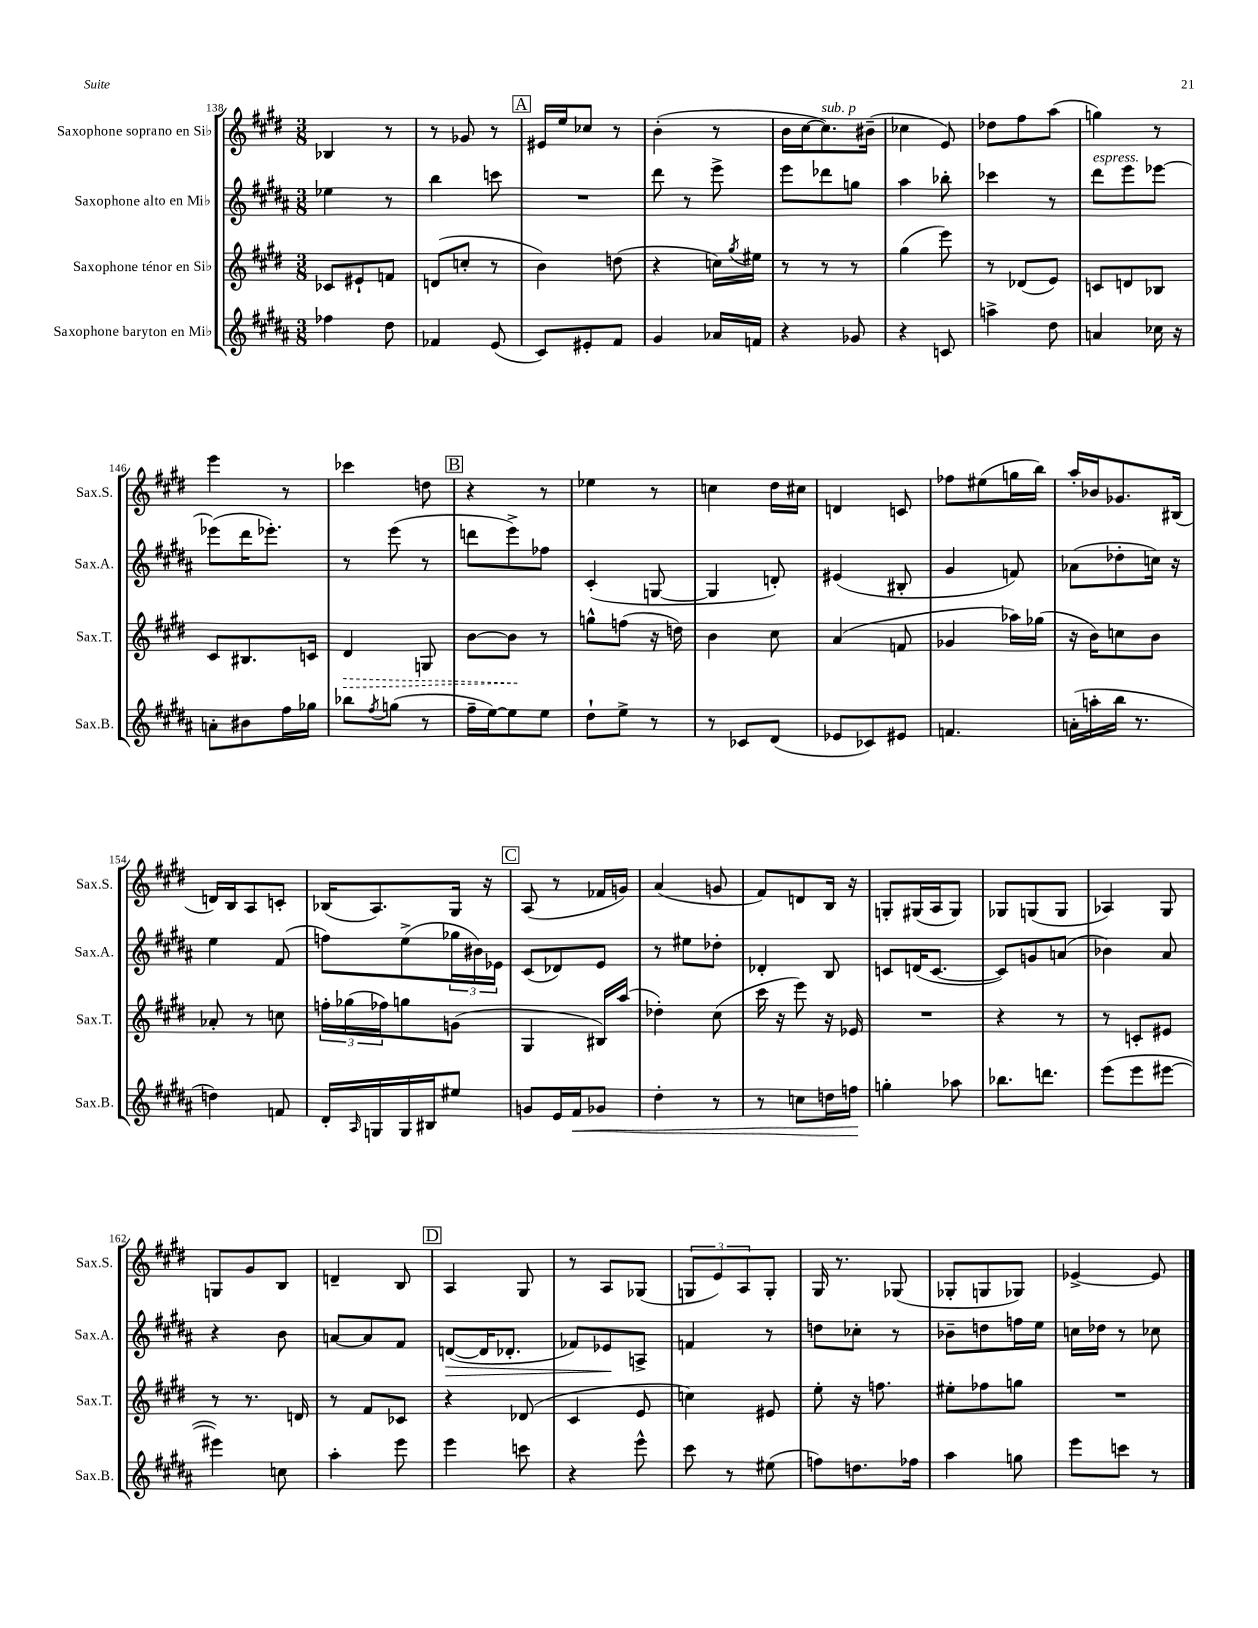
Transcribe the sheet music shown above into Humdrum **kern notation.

**kern	**dynam	**kern	**dynam	**kern	**dynam	**kern
*part4	*part4	*part3	*part3	*part2	*part2	*part1
*staff4	*staff4	*staff3	*staff3	*staff2	*staff2	*staff1
*I"Saxophone baryton en Mi♭	*	*I"Saxophone ténor en Si♭	*	*I"Saxophone alto en Mi♭	*	*I"Saxophone soprano en Si♭
*I'Sax.B.	*	*I'Sax.T.	*	*I'Sax.A.	*	*I'Sax.S.
*clefG2	*	*clefG2	*	*clefG2	*	*clefG2
*k[f#c#g#d#a#]	*	*k[f#c#g#d#]	*	*k[f#c#g#d#a#]	*	*k[f#c#g#d#]
*M3/8	*	*M3/8	*	*M3/8	*	*M3/8
=138	=138	=138	=138	=138	=138	=138
4ff-X\	.	8c-X/L	.	4ee-X\	.	4B-X/
.	.	8e#X`/	.	.	.	.
8dd#\	.	8fn/J	.	8r	.	8r
=139	=139	=139	=139	=139	=139	=139
4f-X/	.	(8dn/L	.	4bb\	.	8r
.	.	8ccn'/J	.	.	.	8g-X/
(8e/	.	8r	.	8cccn\	.	8r
!!LO:REH:place=s1:t=A
=140	=140	=140	=140	=140	=140	=140
8c#/L)	.	4b\)	.	4.r	.	16e#X/LL
.	.	.	.	.	.	16ee/J
8e#X'/	.	.	.	.	.	8cc-X/J
8f#/J	.	(8ddn\	.	.	.	8r
=141	=141	=141	=141	=141	=141	=141
4g#/	.	4r	.	8ddd#\	.	(4b'\
.	.	.	.	8r	.	.
16a-X/LL	.	16ccn\LL)	.	8eee^\	.	8r
.	.	8qgg#/	.	.	.	.
16fn/JJ	.	16ee#X\JJ	.	.	.	.
=142	=142	=142	=142	=142	=142	=142
4r	.	8r	.	8eee\L	.	16b\LL
.	.	.	.	.	.	[16cc#\J
!	!	!	!	!	!	!LO:TX:a:i:t=sub. p
.	.	8r	.	8ddd-X\	.	8.cc#\])
8g-X/	.	8r	.	8ggn\J	.	.
.	.	.	.	.	.	(16b#X~\Jk
=143	=143	=143	=143	=143	=143	=143
4r	.	(4gg#\	.	4aa#\	.	4cc-X\
8cn/	.	8eee\)	.	8bb-X'\	.	8e/)
=144	=144	=144	=144	=144	=144	=144
4aan^\	.	8r	.	4ccc-X\	.	8dd-X\L
.	.	(8d-X/L	.	.	.	8ff#\
8dd#\	.	8e/J)	.	8r	.	(8aa\J
=145	=145	=145	=145	=145	=145	=145
!	!	!	!	!LO:TX:a:i:t=espress.	!	!
4an/	.	8cn/L	.	8ddd#\L	.	4ggn\)
.	.	8dn/	.	8eee\	.	.
16cc-X\	.	8B-X/J	.	[8eee-X\J	.	8r
16r	.	.	.	.	.	.
!!LO:LB:g=z
=146	=146	=146	=146	=146	=146	=146
8an'\L	.	8c#/L	.	(8eee-X\L]	.	4eee\
8b#X\	.	8.B#X/	.	16ddd#\K	.	.
.	.	.	.	8.eee-X'\J)	.	.
16ff#\L	.	.	.	.	.	8r
16gg-X\JJ	.	16cn/Jk	.	.	.	.
=147	=147	=147	=147	=147	=147	=147
!	!	!	!LO:HP:b	!	!	!
8bb-X\L	.	4d#/	>	8r	.	4ccc-X\
8qff#/	.	.	.	.	.	.
(8ggn\J	.	.	.	(8eee\	.	.
8r	.	8Gn/	.	8r	.	8ddn\
!!LO:REH:place=s1:t=B
=148	=148	=148	=148	=148	=148	=148
16ff#~\LL	.	[8b\L	.	8dddn\L	.	4r
[16ee\J)	.	.	.	.	.	.
8ee\]	.	8b\J]	.	8eee^\)	.	.
8ee\J	.	8r	]	8ff-X\J	.	8r
=149	=149	=149	=149	=149	=149	=149
8dd#`\L	.	8ggn^^\L	.	(4c#'/	.	4ee-X\
8ee^\J	.	(8ffn\J	.	.	.	.
8r	.	16r	.	[8Gn/	.	8r
.	.	16ddn\)	.	.	.	.
=150	=150	=150	=150	=150	=150	=150
8r	.	4b\	.	4G/]	.	4ccn\
8c-X/L	.	.	.	.	.	.
(8d#/J	.	8cc#\	.	8dn'/)	.	16dd#\LL
.	.	.	.	.	.	16cc#X\JJ
=151	=151	=151	=151	=151	=151	=151
8e-X/L	.	(4a/	.	(4e#X/	.	4dn/
8c-X/)	.	.	.	.	.	.
8e#X/J	.	8fn/	.	8B#X'/	.	8cn/
=152	=152	=152	=152	=152	=152	=152
4.fn/	.	4g-X/	.	4g#/	.	8ff-X\L
.	.	.	.	.	.	(8ee#X\
.	.	16aa-X\LL)	.	8fn/)	.	16ggn\L
.	.	(16gg-X\JJ	.	.	.	16bb\JJ)
=153	=153	=153	=153	=153	=153	=153
(16an'\LL	.	16r	.	(8a-X\L	.	16aa'/LL
16aan'\	.	16b\KL)	.	.	.	16b-X/J
16bb\JJ	.	8ccn\	.	8dd-X'\	.	8.g-X/
8.r	.	.	.	.	.	.
.	.	8b\J	.	16ccn\Jk)	.	.
.	.	.	.	16r	.	(16B#X/Jk
!!LO:LB:g=z
=154	=154	=154	=154	=154	=154	=154
4ddn\)	.	8a-X'/	.	4ee\	.	16dn/LL)
.	.	.	.	.	.	16B/J
.	.	8r	.	.	.	8A/
8fn/	.	8ccn\	.	(8f#/	.	8cn'/J
=155	=155	=155	=155	=155	=155	=155
16d#'/LL	.	24ffn'\LL	.	8ffn\L)	.	(16B-X/KL
.	.	(24gg-X\	.	.	.	.
16qqA#/	.	.	.	.	.	.
16Gn/	.	.	.	.	.	8.A/)
.	.	24ff-X\J)	.	.	.	.
16G/	.	8ggn\	.	(8ee^\	.	.
16B#X/J	.	.	.	.	.	.
8ee#X/J	.	(8gn\J	.	24gg-X\L	.	16G#/Jk
.	.	.	.	24b#X\)	.	.
.	.	.	.	.	.	16r
.	.	.	.	24e-X\JJ	.	.
!!LO:REH:place=s1:t=C
=156	=156	=156	=156	=156	=156	=156
8gn/L	.	4G#/	.	(8c#/L	.	(8A/
16e/L	.	.	.	8d-X/)	.	8r
!	!LO:HP:b	!	!	!	!	!
16f#/J	<	.	.	.	.	.
8g-X/J	.	16B#X/LL)	.	8e/J	.	16f-X/LL
.	.	(16aa/JJ	.	.	.	16gn/JJ)
=157	=157	=157	=157	=157	=157	=157
4dd#'\	.	4dd-X'\)	.	8r	.	(4a/
.	.	.	.	8ee#X\L	.	.
8r	.	(8cc#\	.	8dd-X'\J	.	8gn/
=158	=158	=158	=158	=158	=158	=158
8r	.	16ccc#\	.	4d-X'/	.	8f#/L)
.	.	16r	.	.	.	.
8ccn\L	.	8eee\)	.	.	.	8dn/
16ddn\L	.	16r	.	8B/	.	16B/Jk
16ffn\JJ	.	16e-X/	.	.	.	16r
.	[	.	.	.	.	.
=159	=159	=159	=159	=159	=159	=159
4ggn'\	.	4.r	.	8cn/L	.	8Gn'/L
.	.	.	.	(16dn/K	.	(16G#X/L
.	.	.	.	[8.c/J	.	16A/J
8aa-X\	.	.	.	.	.	8G#/J)
=160	=160	=160	=160	=160	=160	=160
8.bb-X\L	.	4r	.	8c/L])	.	8G-X/L
.	.	.	.	8gn/	.	(8Gn/
8.dddn\J	.	.	.	.	.	.
.	.	8r	.	(8an/J	.	8G/J
=161	=161	=161	=161	=161	=161	=161
(8eee\L	.	8r	.	4b-X\)	.	4A-X/)
8eee\	.	8cn'/L	.	.	.	.
[8eee#X\J	.	8e#X/J	.	8a#/	.	8G#/
!!LO:LB:g=z
=162	=162	=162	=162	=162	=162	=162
4eee#X\])	.	8r	.	4r	.	8Gn/L
.	.	8.r	.	.	.	8g#/
8ccn\	.	.	.	8b\	.	8B/J
.	.	16dn/	.	.	.	.
=163	=163	=163	=163	=163	=163	=163
4aa#'\	.	8r	.	[8an/L	.	4dn~/
.	.	8f#/L	.	8a/]	.	.
8eee\	.	8c-X/J	.	8f#/J	.	8B/
!!LO:REH:place=s1:t=D
=164	=164	=164	=164	=164	=164	=164
!	!	!	!	!	!LO:HP:b	!
4eee\	.	4r	.	([8dn/L	>	4A/
.	.	.	.	16d/K]	.	.
.	.	.	.	8.d-X'/J	.	.
8cccn\	.	(8d-X/	.	.	.	8G#/
=165	=165	=165	=165	=165	=165	=165
4r	.	4c#/	.	8f-X/L)	.	8r
.	.	.	.	8e-X/	.	8A/L
8eee^^\	.	8e/	.	8An^/J	]	(8G-X/J
=166	=166	=166	=166	=166	=166	=166
8ccc#\	.	4ccn\)	.	4fn/	.	12Gn/L
.	.	.	.	.	.	12e/)
8r	.	.	.	.	.	.
.	.	.	.	.	.	12A/
(8ee#X\	.	8e#X/	.	8r	.	8G'/J
=167	=167	=167	=167	=167	=167	=167
8ffn\L)	.	8ee'\	.	8ddn\L	.	16G#/
.	.	.	.	.	.	8.r
8.ddn\	.	16r	.	8cc-X'\J	.	.
.	.	8.ffn\	.	.	.	.
.	.	.	.	8r	.	(8G-X/
16ff-X\Jk	.	.	.	.	.	.
=168	=168	=168	=168	=168	=168	=168
4aa#\	.	8ee#X'\L	.	8b-X~\L	.	8G-X'/L
.	.	8ff-X\	.	8ddn\	.	8Gn/
8ggn\	.	8ggn\J	.	16ffn\L	.	8G-X/J)
.	.	.	.	16ee\JJ	.	.
=169	=169	=169	=169	=169	=169	=169
8eee\L	.	4.r	.	16ccn\LL	.	[4e-X^/
.	.	.	.	16dd-X\JJ	.	.
8cccn\J	.	.	.	8r	.	.
8r	.	.	.	8cc-X\	.	8e-/]
==	==	==	==	==	==	==
*-	*-	*-	*-	*-	*-	*-
